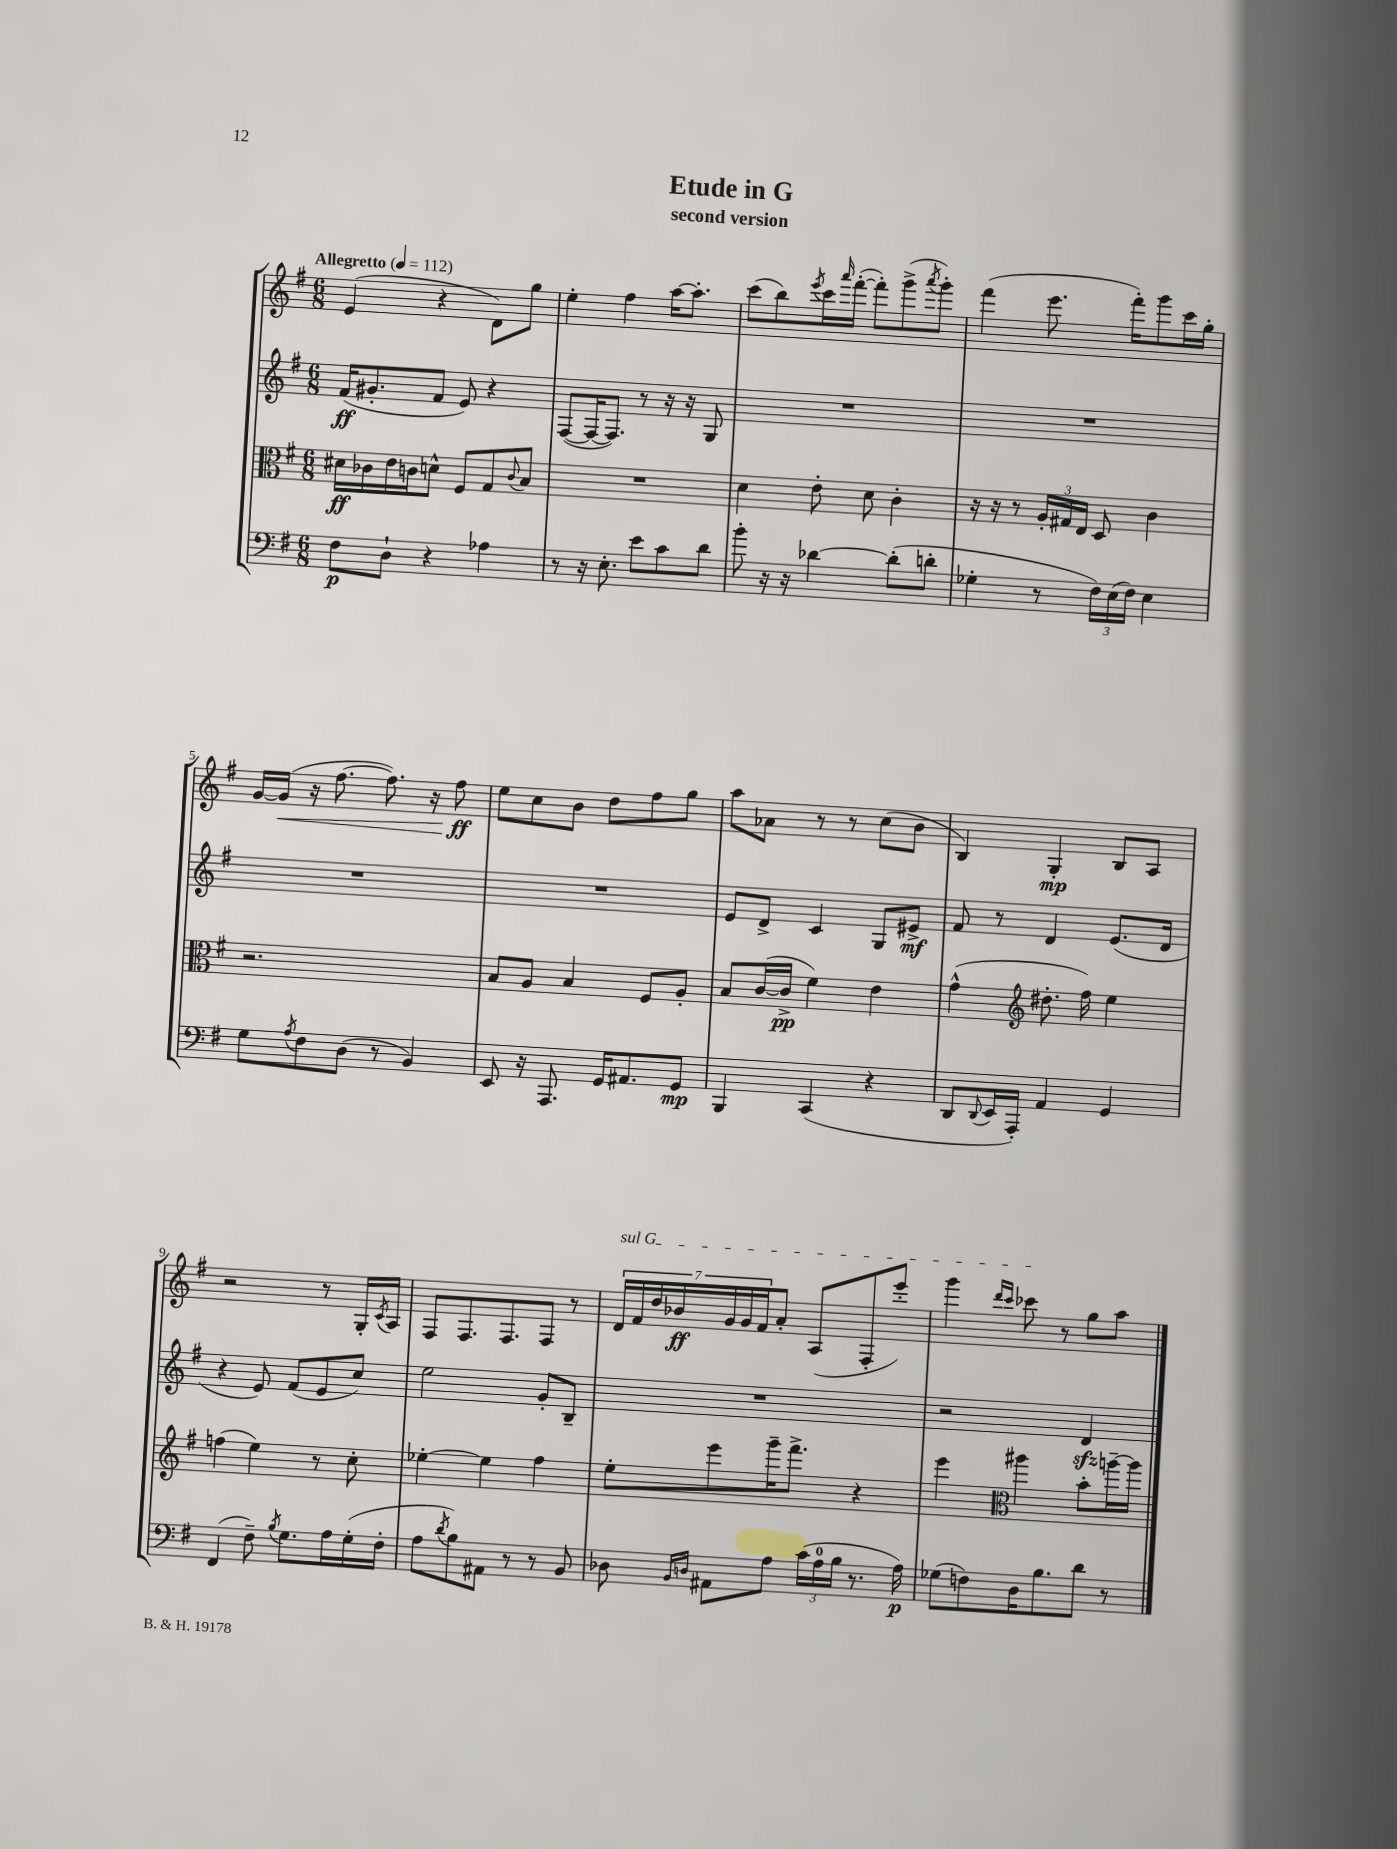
\header { title = "Etude in G" subtitle = "second version" }
<<
\new StaffGroup <<
\new Staff = "s0" {
    \clef treble \key g \major \numericTimeSignature \time 6/8 \tempo "Allegretto" 4 = 112
    e'4( r4 d'8) g''8 |
    e''4-. fis''4 a''16~ a''8.-. |
    c'''8( b''8) \acciaccatura { e'''8 } c'''16 \grace { a'''16 } fis'''16~-.( fis'''8-.) g'''8->( \acciaccatura { a'''8 } g'''8-.) |
    fis'''4( e'''8. fis'''16-.) g'''8 c'''16 g''16-. |
    g'16~ g'16\<( r16 fis''8.~ fis''8.) r16 fis''8\ff\! |
    e''8 c''8 b'8 d''8 fis''8 g''8 |
    a''8 aes'8 r8 r8 c''8( b'8 |
    b4) g4-.\mp b8 a8 |
    r2 r8 g16-. \acciaccatura { c'8 } a16 |
    fis8 fis8. fis8. fis8 r8 |
    \tuplet 7/4 { \once \override TextSpanner.bound-details.left.text = \markup { \italic "sul G" } d'16\startTextSpan fis'16 d''16 bes'16\ff g'16 g'16 fis'16 } a'8-. a8( fis8-. e'''8-.) |
    g'''4 \grace { d'''16 c'''16 } ces'''8\stopTextSpan r8 g''8 a''8 \bar "|." |
}
\new Staff = "s1" {
    \clef treble \key g \major \numericTimeSignature \time 6/8
    fis'16\ff( gis'8.-. fis'8 e'8) r4 |
    fis8~( fis16~ fis8.) r8 r16 r16 g8 |
    R2. |
    R2. |
    R2. |
    R2. |
    e'8 d'8-> c'4 g8 eis'8->\mf |
    fis'8 r8 d'4 e'8.( d'16 |
    r4 e'8) fis'8( e'8 c''8) |
    e''2 g'8-. b8-- |
    R2. |
    r2 d'4\sfz \bar "|." |
}
\new Staff = "s2" {
    \clef alto \key g \major \numericTimeSignature \time 6/8
    dis'16\ff ces'16 e'16 c'16 d'8-^ fis8 g8 \appoggiatura { c'8 } b8 |
    R2. |
    d'4 e'8-. d'8 c'4-. |
    r16 r16 r8 \tuplet 3/2 { a16-. gis16 e16 } d8 c'4 |
    r2. |
    b8 a8 b4 fis8 a8-. |
    b8 c'16~( c'16->\pp fis'4) e'4 |
    g'4-^( \clef treble dis''8.-. fis''16) e''4 |
    f''4( e''4) r8 c''8-. |
    ees''4~-. ees''4 fis''4 |
    e''8-. e'''8 g'''16-- fis'''8.-> r4 |
    e'''4 \clef alto ais''4 b'8-. a''16~-- a''16 \bar "|." |
}
\new Staff = "s3" {
    \clef bass \key g \major \numericTimeSignature \time 6/8
    fis8\p d8-! r4 aes4 |
    r8 r16 e8.-. e'8 c'8 d'8 |
    b'8-. r16 r16 des'4~ des'8-.( d'8-. |
    ges4-. r8 \tuplet 3/2 { fis16) e16( fis16) } e4 |
    g8 \acciaccatura { a8 } fis8 d8( r8 b,4) |
    e,8 r16 a,,8. g,16 ais,8. g,8\mp |
    b,,4 c,4( r4 |
    d,8 \appoggiatura { d,8 } e,16 a,,16-.) a,4 g,4 |
    fis,4( fis8--) \acciaccatura { b8 } g8. a16 g16-.( fis16-. |
    a8 \acciaccatura { d'8 } b8) ais,8 r8 r8 b,8 |
    des8 \grace { b,16 d16 } ais,8 a8 \tuplet 3/2 { c'16( a16-0 b16 } r8. a16\p) |
    ges8( f8) d16 b8. d'8 r8 \bar "|." |
}
>>
>>
